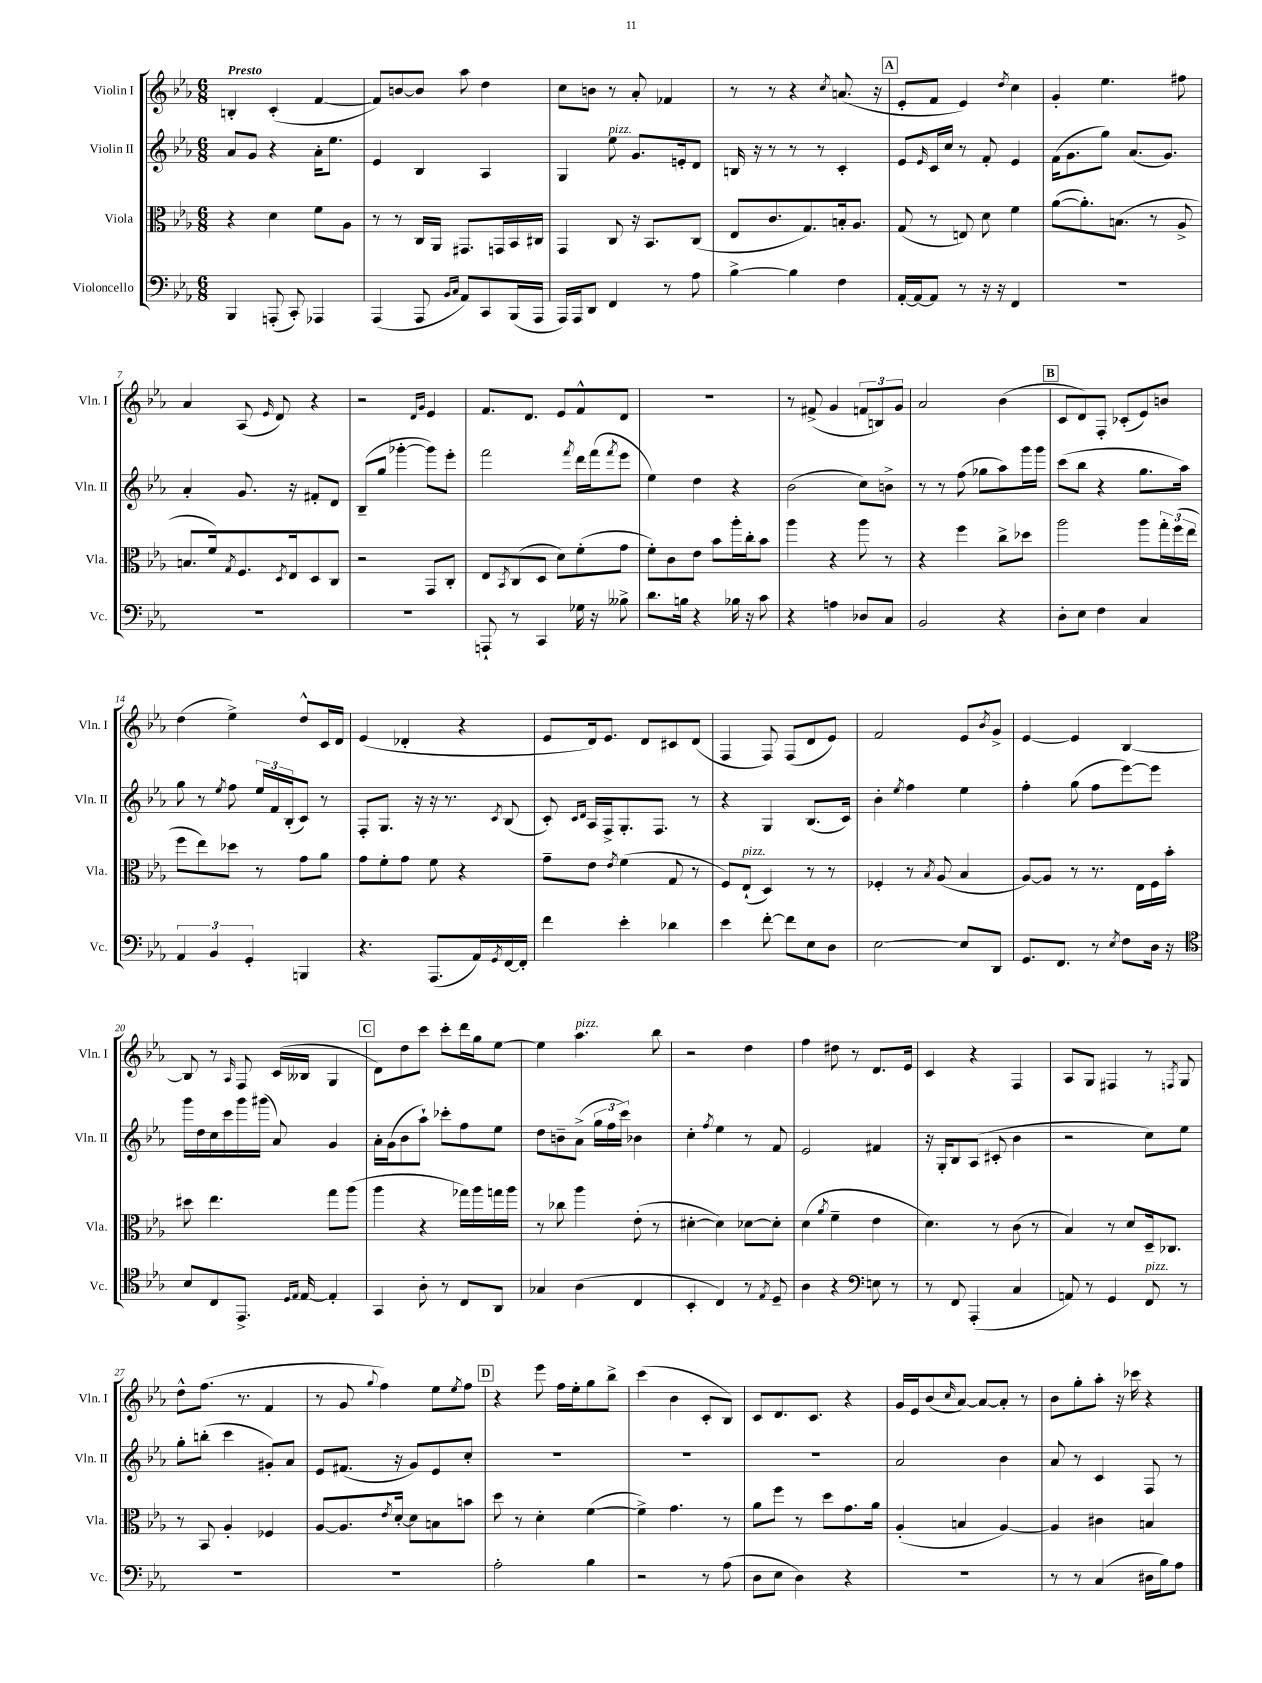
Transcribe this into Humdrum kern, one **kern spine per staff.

**kern	**kern	**kern	**kern
*staff4	*staff3	*staff2	*staff1
*clefF4	*clefC3	*clefG2	*clefG2
*k[b-e-a-]	*k[b-e-a-]	*k[b-e-a-]	*k[b-e-a-]
*M6/8	*M6/8	*M6/8	*M6/8
4BBB-	4r	8a-	4B'
.	.	8g	.
(8AAA'	4d	4r	(4c'
8CC')	.	.	.
4AAA-	8f	16a-'	[4f
.	.	8.ee-	.
.	8A-	.	.
=	=	=	=
(4AAA-	8r	4e-	8f])
.	8r	.	[8b
8AAA-	16C	4B-	8b]
.	16AA-	.	.
16qqBB-	.	.	.
16qqC	.	.	.
8AA-)	8.GG#	.	8aa-
8CC	.	4A-	4dd
.	16GG	.	.
(16BBB-	16BB-	.	.
16AAA-	16C#	.	.
=	=	=	=
16AAA-)	4GG	4G	8cc
16AAA-	.	.	.
8DD	.	.	8b
4FF	8C	8ee-	8r
.	16r	8.g	8a-'
.	8.BB-	.	.
8r	.	.	4f-
.	.	16e'	.
8A-	(8C	8d	.
=	=	=	=
[4B-^	8E-	16B	8r
.	.	16r	.
.	8.c	8r	8r
4B-]	.	8r	4r
.	8.G)	.	.
.	.	8r	.
.	.	.	8qcc
4F	16B'	4c'	(8.a
.	8.A-	.	.
.	.	.	16r
=	=	=	=
[16AA-'	(8G	8e-	8e-'
16AA-_	.	.	.
.	.	16qqe-	.
8AA-]	8r	16c	8f
.	.	16cc	.
8r	8E)	8r	4e-)
16r	8d	8f'	.
16r	.	.	.
.	.	.	8qdd
4FF	4f	4e-	4cc
=	=	=	=
2.r	([8a-	(16f	4g'
.	.	8.g	.
.	8.a-'])	.	.
.	.	8gg)	4.ee-
.	(8.B	.	.
.	.	(8.a-	.
.	8r	.	.
.	.	8.g)	.
.	8A-^	.	8ff#
=	=	=	=
2.r	8.B	4a-'	4a-
.	16f)	.	.
.	8qG	.	.
.	8.F	8.g	(8A-
.	.	.	16qqe-
.	.	.	8d)
.	8qD	.	.
.	16E-	16r	.
.	8D	8f#'	4r
.	8C	8d	.
=	=	=	=
2.r	2r	(8B-~	2r
.	.	8gg	.
.	.	[4ggg-'	.
.	.	.	16qqd
.	.	.	16qqg
.	8GG	8ggg-])	4e-
.	8C'	8eee-'	.
=	=	=	=
8AAA`	8E-	2fff	8.f
.	8qBB-	.	.
8r	(8C	.	.
.	.	.	8.d
4CC	8D	.	.
.	8d)	.	8e-
.	.	8qfff	.
16G-	(8f'	16ddd	8f^^
16r	.	(16fff	.
.	.	8qfff	.
8B--^	8g	8eee-	8d
=	=	=	=
8.d	8f')	4ee-)	2.r
.	8c	.	.
16B	.	.	.
4r	8e-	4dd	.
.	8b-	.	.
16B-	16aa-'	4r	.
16r	16cc'	.	.
8c	8b-	.	.
=	=	=	=
4r	4aa-	(2b-	8r
.	.	.	(8f#^
4A	4r	.	4g
8D-	8aa-	8cc)	12f
.	.	.	12B)
8C	8r	8b^	.
.	.	.	12g
=	=	=	=
2BB-	4r	8r	2a-
.	.	8r	.
.	4ff	(8ff	.
.	.	8gg-	.
4r	8cc^	8aa-)	(4b-
.	8dd-	16ggg	.
.	.	16ggg	.
=	=	=	=
8D'	2aa-	(8ccc	8c
8E-	.	8bb-	8d)
4F	.	4r	8F'
.	.	.	(8c-'
4C	8aa-	8.gg	8e-)
.	24gg'	.	8b
.	(24ff	.	.
.	.	16aa-)	.
.	24ee-	.	.
=	=	=	=
6AA-	8ff	8gg	(4dd
.	8ee-)	8r	.
6BB-	.	.	.
.	.	8qee-	.
.	8dd-	8ff	4ee-^)
6GG'	.	.	.
.	8r	24ee-	.
.	.	24f	.
.	.	(24B-'	.
4BBB	8g	8c)	8dd^^
.	8a-	8r	16c
.	.	.	16d
=	=	=	=
4.r	8g	8F'	(4e-
.	8f'	8.G	.
.	8g	.	4d-'
.	.	16r	.
(8.AAA-	8f	16r	.
.	.	8.r	.
.	4r	.	4r
16AA-)	.	.	.
8qGG	.	8qc	.
[16FF	.	(8B-	.
16FF']	.	.	.
=	=	=	=
4f	8g~	8c')	8e-
.	.	16qqc	.
.	.	16qqd	.
.	8e-	16A-	16d)
.	.	16F^	8.e-
.	8qe-	.	.
4e-'	(4f	8.G'	.
.	.	.	8d
.	.	8.F	.
4d-	8G	.	8c#
.	8r	8r	(8d
=	=	=	=
4e-	8F)	4r	4F
.	(8E-`	.	.
[8f'	4D)	4G	8F)
8f]	.	.	(8F
8E-	8r	(8.B-	8d
8D	8r	.	8e-)
.	.	16c)	.
=	=	=	=
[2E-	4F-'	4b-'	2f
.	.	8qee-	.
.	8r	4ff	.
.	8qB-	.	.
.	(8A-	.	.
8E-]	4B-	4ee-	8e-
.	.	.	8qb-
8DD	.	.	8g^
=	=	=	=
8.GG	[8A-)	4ff'	[4e-
.	8A-]	.	.
8.FF	.	.	.
.	8r	(8gg	4e-]
8r	8.r	8ff	.
8qE-	.	.	.
8F	.	[8eee-)	[4B-
.	16E-	.	.
16D	16F	8eee-]	.
16r	16b-'	.	.
=	=	=	=
*clefC4	*	*	*
8B-	8dd#	16ggg	8B-]
.	.	16dd	.
8C	4.ee-	16cc	8r
.	.	16ccc	.
.	.	.	16qqA-
8.EE-^	.	16ggg	8F
.	.	(16ggg#	.
.	.	8a-)	(16c
16qqD	.	.	.
16qqE-	.	.	.
[16E-	.	.	16B--
4E-']	8gg	4g	4G
.	(8aa-	.	.
=	=	=	=
4GG	4aa-	16a-'	8d)
.	.	(16g	.
.	.	8b-	8dd
8A-'	4r	8aa-`)	8ccc
8r	.	8ccc-'	8ccc'
8C	16gg-)	8ff	16ddd
.	16aa-	.	16gg
8AA-	16gg	8ee-	[8ee-
.	16aa-	.	.
=	=	=	=
4G-	8r	8dd	4ee-]
.	8cc-	8b~	.
(4A-	4aa-	(8a-^	4.aa-
.	.	24gg	.
.	.	24ff	.
.	.	24ccc)	.
4C	(8e-'	4b-	.
.	8r	.	8bb-
=	=	=	=
4BB-'	[4d#'	4cc'	2r
.	.	8qff	.
4C)	4d#])	4ee-	.
8r	[8d-	8r	4dd
8qE-	.	.	.
8D~	8d-']	8f	.
=	=	=	=
4A-	(4d	2e-	4ff
.	8qa-	.	.
4r	4f~	.	8dd#
.	.	.	8r
*clefF4	*	*	*
8E	4e-	4f#	8.d
8r	.	.	.
.	.	.	16e-
=	=	=	=
8r	4.d)	16r	4c
.	.	16G'	.
8FF	.	8B-	.
(4AAA-'	.	(8A-	4r
.	8r	8c#'	.
4C	(8c	4b-	4F
.	8r	.	.
=	=	=	=
8AA)	4B-)	2r	8A-
8r	.	.	8G
4GG	8r	.	4F#
.	8d	.	.
8FF	16D~	8cc)	8r
.	8.C-	.	.
.	.	.	8qF
8r	.	8ee-	8G
=	=	=	=
2.r	8r	8gg'	8dd^^
.	8BB-	(8bb'	(8.ff
.	4A-'	4ccc	.
.	.	.	8.r
.	4F-	8g#')	4f
.	.	8a-	.
=	=	=	=
2.r	[8A-	8e-	8r
.	8.A-]	(8.f#	8g
.	.	.	8qqgg
.	.	.	4ff)
.	8qe-	.	.
.	[16d'	16r	.
.	8d]	8g)	.
.	8B	8e-	8ee-
.	.	.	8qee-
.	8b	8cc'	8ff
=	=	=	=
2A-'	8dd	2.r	4r
.	8r	.	.
.	4d'	.	8eee-
.	.	.	16ff
.	.	.	16ee-'
4B-	([4f	.	8gg
.	.	.	8bb-^
=	=	=	=
2r	4f^])	2.r	(4ccc
.	4.g	.	4b-
8r	.	.	8c'
(8A-	8r	.	8B-)
=	=	=	=
8D	8a-	2.r	8c
8E-	8ff	.	8.d
4D)	8r	.	.
.	.	.	8.c
.	8dd	.	.
4r	8.g	.	4r
.	16a-	.	.
=	=	=	=
2.r	(4A-'	2a-	16g
.	.	.	16e-
.	.	.	(8b-
.	.	.	16qqcc
.	4B	.	[8a-)
.	.	.	8a-_
.	[4A-)	4b-	8a-']
.	.	.	8r
=	=	=	=
8r	4A-]	8a-	8b-
8r	.	8r	8gg'
(4C	4c#	4c	8aa-'
.	.	.	16r
.	.	.	16ccc-
16D#	4B	8F	4r
16B-)	.	.	.
8A-	.	8r	.
==	==	==	==
*-	*-	*-	*-
